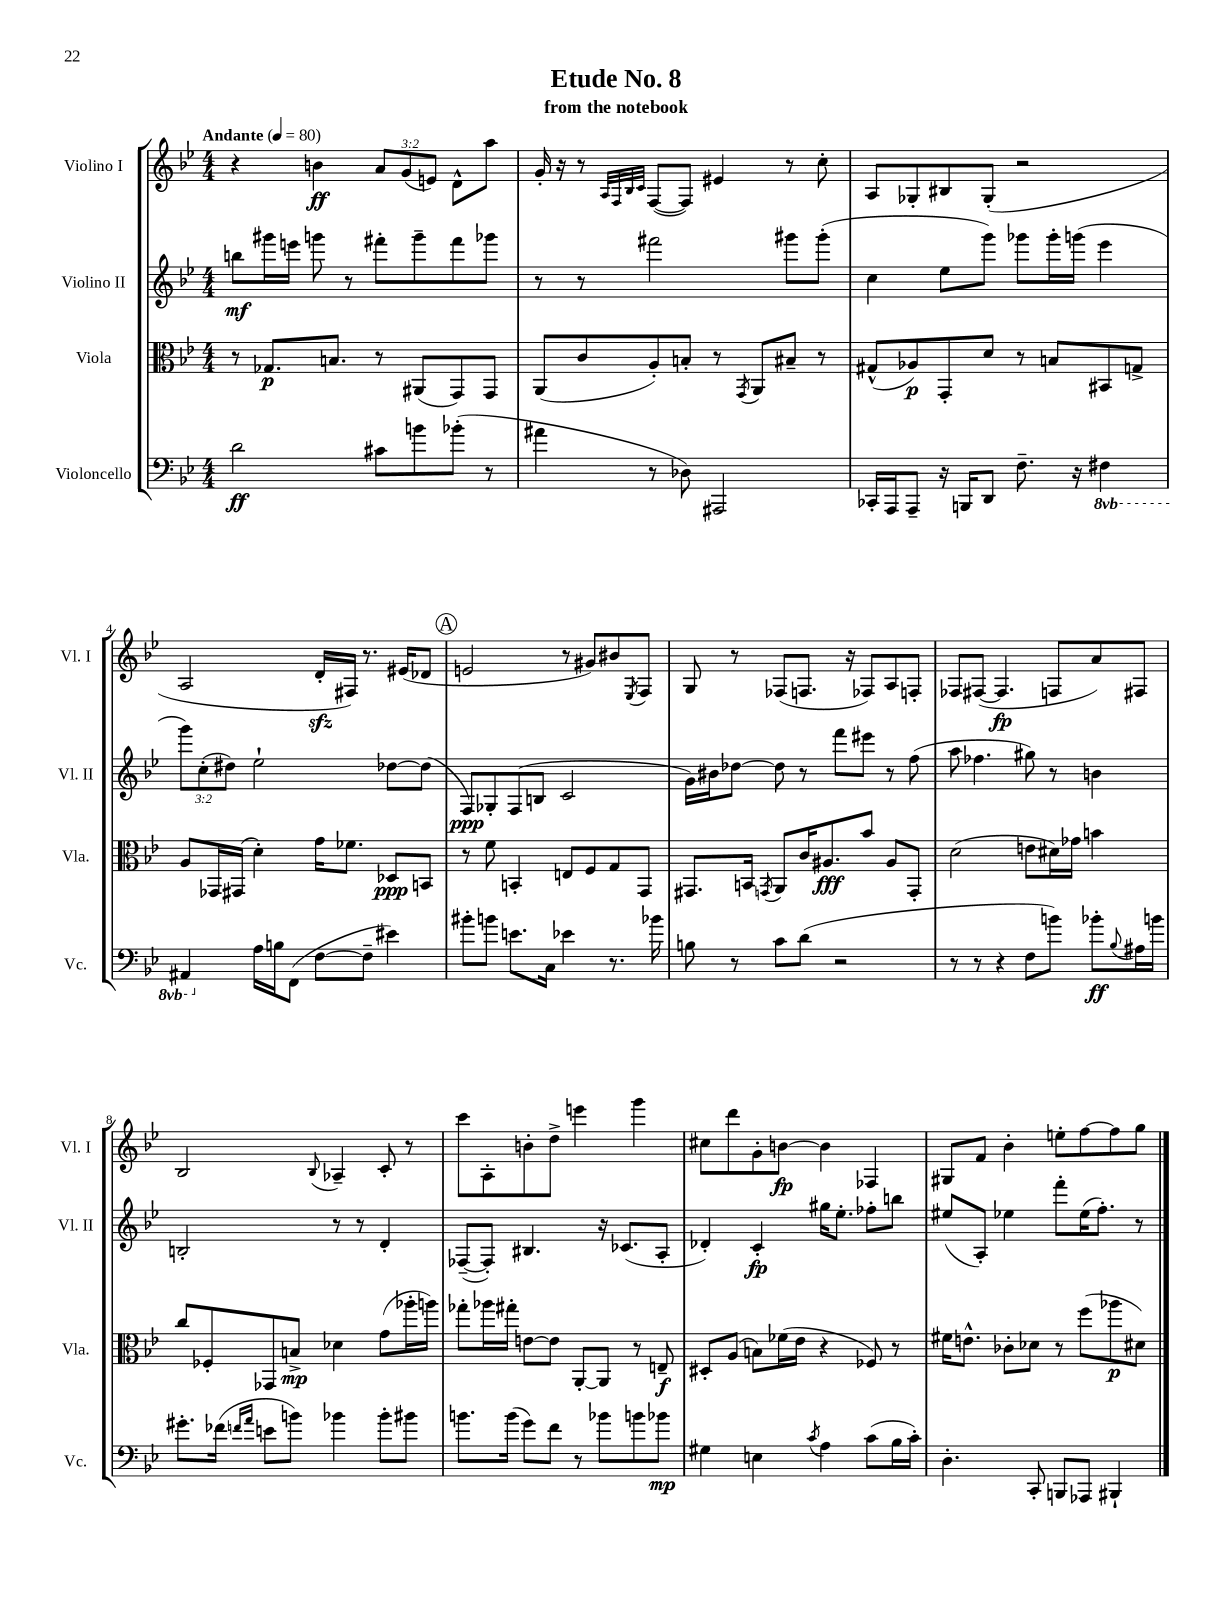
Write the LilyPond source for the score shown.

\header { title = "Etude No. 8" subtitle = "from the notebook" }
<<
\new StaffGroup <<
\new Staff = "s0" \with { instrumentName = "Violino I" shortInstrumentName = "Vl. I" } {
    \clef treble \key bes \major \numericTimeSignature \time 4/4 \override Staff.TupletNumber.text = #tuplet-number::calc-fraction-text \tempo "Andante" 4 = 80
    r4 b'4\ff \tuplet 3/2 { a'8 g'8( e'8) } d'8-^ a''8 |
    g'16-. r16 r8 \grace { a32 f32 bes32 c'32 } f8~( f8) eis'4 r8 c''8-. |
    a8 ges8-. bis8 ges8-.( r2 |
    a2 d'16-.\sfz fis16) r8. eis'16( des'8 |
    \mark \markup { \circle "A" } e'2 r8 gis'8) bis'8 \acciaccatura { ees8 } f8 |
    g8 r8 fes8( f8. r16 fes8) a8 f8-. |
    fes8 fis8~( fis4.\fp f8 a'8) fis8 |
    bes2 \appoggiatura { bes8 } aes4-- c'8-. r8 |
    c'''8 a8-. b'8-. d''8-> e'''4 g'''4 |
    cis''8 d'''8 g'8-. b'8~\fp b'4 fes4 |
    gis8 f'8 bes'4-. e''8-. f''8~ f''8 g''8 \bar "|." |
}
\new Staff = "s1" \with { instrumentName = "Violino II" shortInstrumentName = "Vl. II" } {
    \clef treble \key bes \major \numericTimeSignature \time 4/4 \override Staff.TupletNumber.text = #tuplet-number::calc-fraction-text
    b''8\mf gis'''16 e'''16 g'''8 r8 fis'''8-. g'''8-- fis'''8 ges'''8 |
    r8 r8 fis'''2 gis'''8 gis'''8-.( |
    c''4 ees''8 g'''8) ges'''8 ges'''16-. g'''16( ees'''4 |
    \tuplet 3/2 { g'''8) c''8-.( dis''8) } ees''2-! des''8~ des''8( |
    \mark \markup { \circle "A" } f8\ppp) ges8-. f8( b8 c'2 |
    g'16) bis'16 des''8~ des''8 r8 f'''8 eis'''8 r8 f''8( |
    a''8 fes''4. gis''8) r8 b'4 |
    b2-. r8 r8 d'4-. |
    fes8~--( fes8-.) bis4. r16 ces'8.( a8-. |
    des'4-.) c'4-.\fp gis''16 ees''8.-. fes''8-. b''8 |
    eis''8( a8-.) ees''4 f'''8-. ees''16( f''8.-.) r8 \bar "|." |
}
\new Staff = "s2" \with { instrumentName = "Viola" shortInstrumentName = "Vla." } {
    \clef alto \key bes \major \numericTimeSignature \time 4/4
    r8 ges8.\p b8. r8 ais,8( g,8) g,8 |
    a,8( c'8 a8-.) b8-. r8 \acciaccatura { g,8 } a,8 bis8-- r8 |
    gis8-^( aes8\p) g,8-. d'8 r8 b8 bis,8 g8-> |
    a8 ges,16 gis,16( d'4-.) g'16 fes'8. des8\ppp b,8 |
    \mark \markup { \circle "A" } r8 f'8 b,4-. e8 f8 g8 g,8 |
    gis,8. b,16 \acciaccatura { g,8 } a,8 c'16 ais8.\fff bes'8 ais8 g,8-. |
    d'2( e'8 dis'16) ges'16 b'4 |
    c''8 fes8-. ges,8 b8->\mp des'4 g'8( aes''16-. a''16) |
    ges''8-. aes''16 gis''16-. e'8~ e'8 a,8~-. a,8 r8 e8--\f |
    dis8-. a8( b8) fes'16( ees'16 r4 fes8) r8 |
    fis'16 e'8.-^ ces'8-. des'8 r8 f''8( aes''8\p dis'8) \bar "|." |
}
\new Staff = "s3" \with { instrumentName = "Violoncello" shortInstrumentName = "Vc." } {
    \clef bass \key bes \major \numericTimeSignature \time 4/4 \set Staff.ottavationMarkups = #ottavation-simple-ordinals
    d'2\ff cis'8 b'8 bes'8-.( r8 |
    ais'4 r8 des8) ais,,2 |
    ces,16-. a,,16 a,,8-- r16 b,,16 d,8 f8.-- r16 \ottava #-1 fis,4 |
    ais,,4 \ottava #0 a16 b16 f,8( f8~ f8-- eis'4) |
    \mark \markup { \circle "A" } bis'8-. b'8 e'8. c16 ees'4 r8. bes'16 |
    b8 r8 c'8 d'8( r2 |
    r8 r8 r4 f8 b'8) bes'8-.\ff \appoggiatura { bes8 } ais16 b'16 |
    gis'8.-. fes'16( \grace { f'16 a'16 } e'8 b'8) bes'4 bes'8-. bis'8 |
    b'8. b'16( g'8) f'8 r8 bes'8 b'8 bes'8\mp |
    gis4 e4 \acciaccatura { c'8 } a4 c'8( bes16 c'16-.) |
    d4.-. c,8-. b,,8 aes,,8 bis,,4-! \bar "|." |
}
>>
>>
